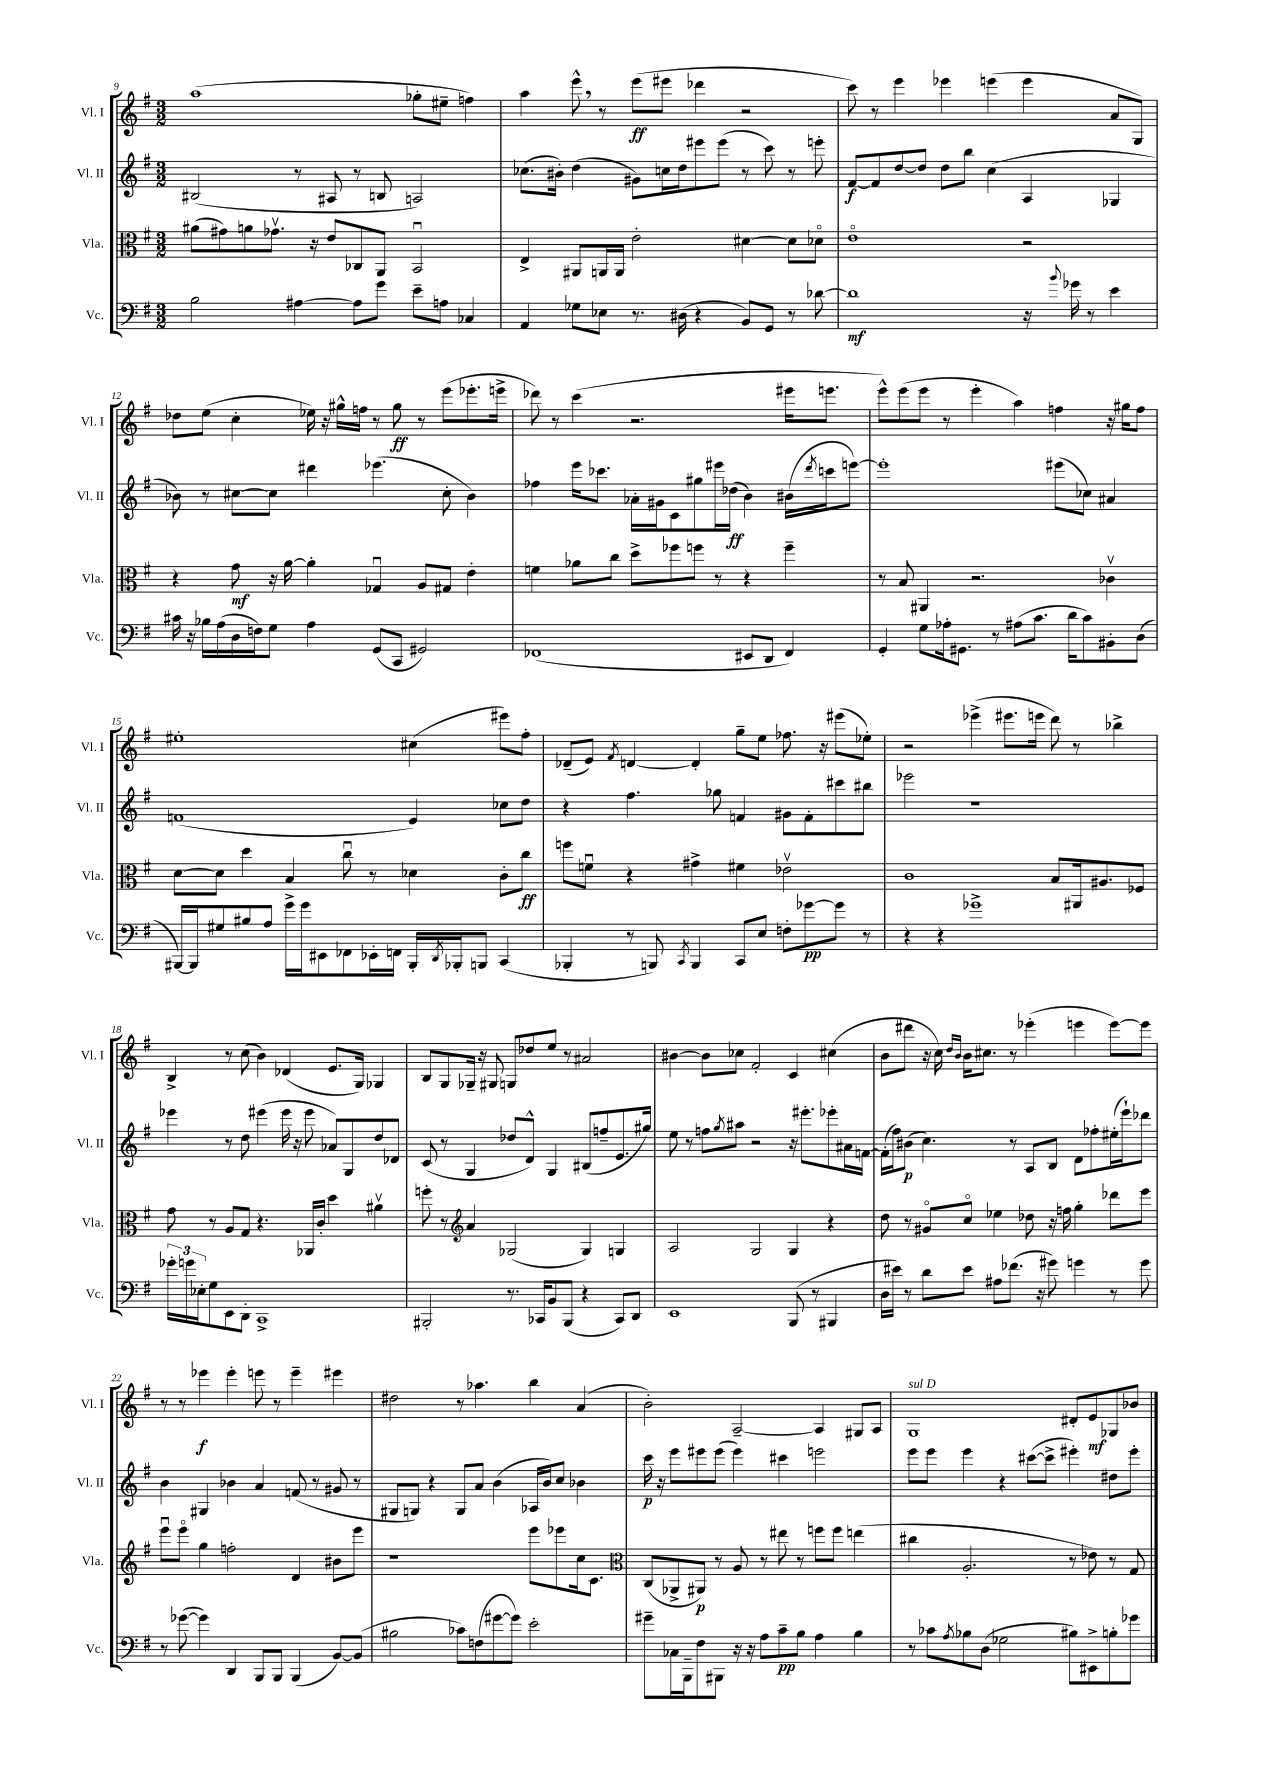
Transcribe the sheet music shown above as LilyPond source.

<<
\new StaffGroup <<
\new Staff = "s0" \with { instrumentName = "Vl. I" shortInstrumentName = "Vl. I" } {
    \clef treble \key g \major \numericTimeSignature \time 3/2
    a''1( ges''8-. eis''8-- f''4) |
    a''4 e'''8-^ \breathe r8 e'''8\ff( eis'''8 des'''4 r2 |
    c'''8) r8 e'''4 ees'''4 e'''4( e'''4 a'8 g8) |
    des''8 e''8( c''4-. ees''16) r16 gis''16-^ f''16 r8 gis''8\ff r8 e'''8( ees'''8.-. e'''16-> |
    des'''8) r8 c'''4( r2. eis'''16 e'''8. |
    e'''8-^) e'''8( e'''8 r8 e'''4-. a''4) f''4 r16 gis''16 f''8 |
    eis''1-. cis''4( eis'''8) fis''8-. |
    des'8--( e'8) \acciaccatura { fis'8 } d'4~ d'4-. g''8-- e''8 fes''8. r16 eis'''8( ees''8-.) |
    r2 ees'''4->( eis'''8. e'''16 d'''8) r8 bes''4-> |
    b4-> r8 c''8( b'4) des'4( e'8. g16) ges4 |
    b8 g8 ges16-- r16 gis8 g8 des''8 e''8 r8 ais'2 |
    bis'4~ bis'8 ces''8 fis'2-. c'4 cis''4( |
    b'8 dis'''8 r16 c''16) \grace { d''16 b'16 } b'16 cis''8. r8 ees'''4-.( e'''4 e'''8~) e'''8 |
    r8 r8 ees'''4\f ees'''4-. e'''8 r8 e'''4-- eis'''4 |
    dis''2 r8 aes''4. b''4 a'4( |
    b'2-.) a2~-- a4 gis8 a8 |
    g1^\markup { \italic "sul D" } dis'8-. e'8\mf ges8 bes'8 \bar "|." |
}
\new Staff = "s1" \with { instrumentName = "Vl. II" shortInstrumentName = "Vl. II" } {
    \clef treble \key g \major \numericTimeSignature \time 3/2
    bis2( r8 ais8 r8 b8 a2) |
    ces''8.( bis'16-.) d''4( gis'8) c''16 d''16 eis'''8 eis'''8( r8 c'''8) r8 e'''8-. |
    fis'8~\f fis'8 d''8~ d''8 d''8 b''8 c''4( a4 ges4 |
    bes'8) r8 cis''8~ cis''8 dis'''4 ees'''4.( cis''8-. bes'4) |
    fes''4 e'''16 ces'''8. aes'16-. gis'16 c'8 gis''8 eis'''16 des''16\ff( b'4) bis'16( \acciaccatura { d'''8 } c'''16 e'''8~) |
    e'''1-. eis'''8( ces''8) ais'4 |
    f'1( e'4) ces''8 d''8 |
    r4 fis''4. ges''8 f'4 gis'8 f'8-. cis'''8 bis''8 |
    ees'''2 r1 |
    ees'''4 r8 d''8 eis'''4( eis'''16 r16 eis'''8 aes'8) g8 d''8 des'8 |
    c'8( r8 g4 des''8 d'8-^) g4 bis8( f''8-- e'8. gis''16) |
    e''8 r8 f''8 \acciaccatura { g''8 } ais''8 r2 r16 eis'''8.-. ees'''8-. ais'16 f'16~ |
    f'16-.( fis''16) bis'8\p( c''4.) r8 a8 b8 d'8 fes''8-. eis''16-.( e'''16-!) des'''8 |
    b'4 gis4 bes'4 a'4 f'8( r8 gis'8 r8 |
    gis8 g8) r4 g8 a'8 b'4( aes16 b'16) c''8 bes'4 |
    c'''16\p r16 e'''8 eis'''8 eis'''8( eis'''4) cis'''4 e'''2 |
    e'''8 e'''8 e'''4 r4 cis'''8~( cis'''8-> eis'''4-.) dis''8 eis'''8-. \bar "|." |
}
\new Staff = "s2" \with { instrumentName = "Vla." shortInstrumentName = "Vla." } {
    \clef alto \key g \major \numericTimeSignature \time 3/2
    ais'8( gis'8) a'8 ges'8.\upbow r16 e'8 ces8 a,8 b,2\downbow |
    e4-> ais,8 a,16 a,16 e'2-. dis'4~ dis'8 des'8\flageolet |
    e'1\flageolet r2 |
    r4 g'8\mf r16 a'16~ a'4-. ges4\downbow a8 gis8 e'4-. |
    f'4 aes'8 c''8 d''8-> fes''8 f''8 r8 r4 f''4-- |
    r8 b8 ais,4 r2. ces'4\upbow |
    d'8~ d'8 d''4 b4 c''8\downbow r8 des'4 c'8-. c''8\ff |
    f''8 f'8\downbow r4 gis'4-> fis'4 ees'2\upbow |
    c'1 b8 ais,16 ais8. fes8 |
    g'8 r8 a8 g8 r4. aes,16 c'16-. d''4 ais'4\upbow |
    f''8-. r8 \clef treble a'4 ges2( ges4) g4 |
    a2 g2 g4 r4 |
    d''8 r8 gis'8\flageolet c''8\flageolet ees''4 des''8 r16 f''16 g''4-. des'''8 e'''8 |
    e'''8\downbow e'''8\flageolet g''4 f''2-. d'4 bis'8 e'''8 |
    r1 e'''8 ees'''8 c''16 c'8. |
    \clef alto c8( aes,8-> ais,8\p) r8 a8 r8 eis''8 r8 f''8 f''8 e''4( |
    cis''4 a2.-. r8 ees'8) r8 g8 \bar "|." |
}
\new Staff = "s3" \with { instrumentName = "Vc." shortInstrumentName = "Vc." } {
    \clef bass \key g \major \numericTimeSignature \time 3/2
    b2 ais4~ ais8 g'8 e'8-- a8 ces4 |
    a,4 ges8 ees8 r8. dis16( r4 b,8) g,8 r8 des'8~ |
    des'1\mf r16 \appoggiatura { b'8 } ges'16 r8 e'4 |
    cis'16 r16 bes16 a16( d16 f16) g8 a4 g,8( c,8 gis,2) |
    fes,1( eis,8 d,8 fes,4) |
    g,4-. g8 aes16-. gis,8. r8 ais8( c'8. d'16 c'8) bis,8-. d8( |
    bis,,16~) bis,,16 gis8 bis8 a8 g'16-> g'16 eis,8 fes,8 ees,16-. f,16 bis,,16-. \acciaccatura { d,8 } bes,,16-. b,,8 c,4( |
    bes,,4-. r8 b,,8) \acciaccatura { c,8 } b,,4 c,8 e8 f8-. ges'8~\pp ges'8 r8 |
    r4 r4 ges'1-> |
    \tuplet 3/2 { ges'16-. g'16 ees16-. } g8 e,8 d,8-. c,1-> |
    bis,,2-. r8. ces,16 b,8 bis,,8( r4 ces,8) d,8 |
    e,1 b,,8( r8 bis,,4 |
    d16 eis'16) r8 d'8 eis'8 ais8 fes'8.( r16 gis'8) g'4 r8 g'8 |
    r8 ges'8~( ges'4) d,4 b,,8 b,,8 b,,4( b,8~) b,8( |
    bis2 ces'8) f8( gis'8~ gis'8) e'2-. |
    gis'8-- ces16 b,,16-- fis8 bis,,8 r16 r16 a8 c'8--\pp b8 a4 b4 |
    r8 ces'8 \acciaccatura { a8 } bes8 d8( ges2 bis8) eis,8-> b8-. ges'8 \bar "|." |
}
>>
>>
\layout { \context { \Score currentBarNumber = #9 } }
